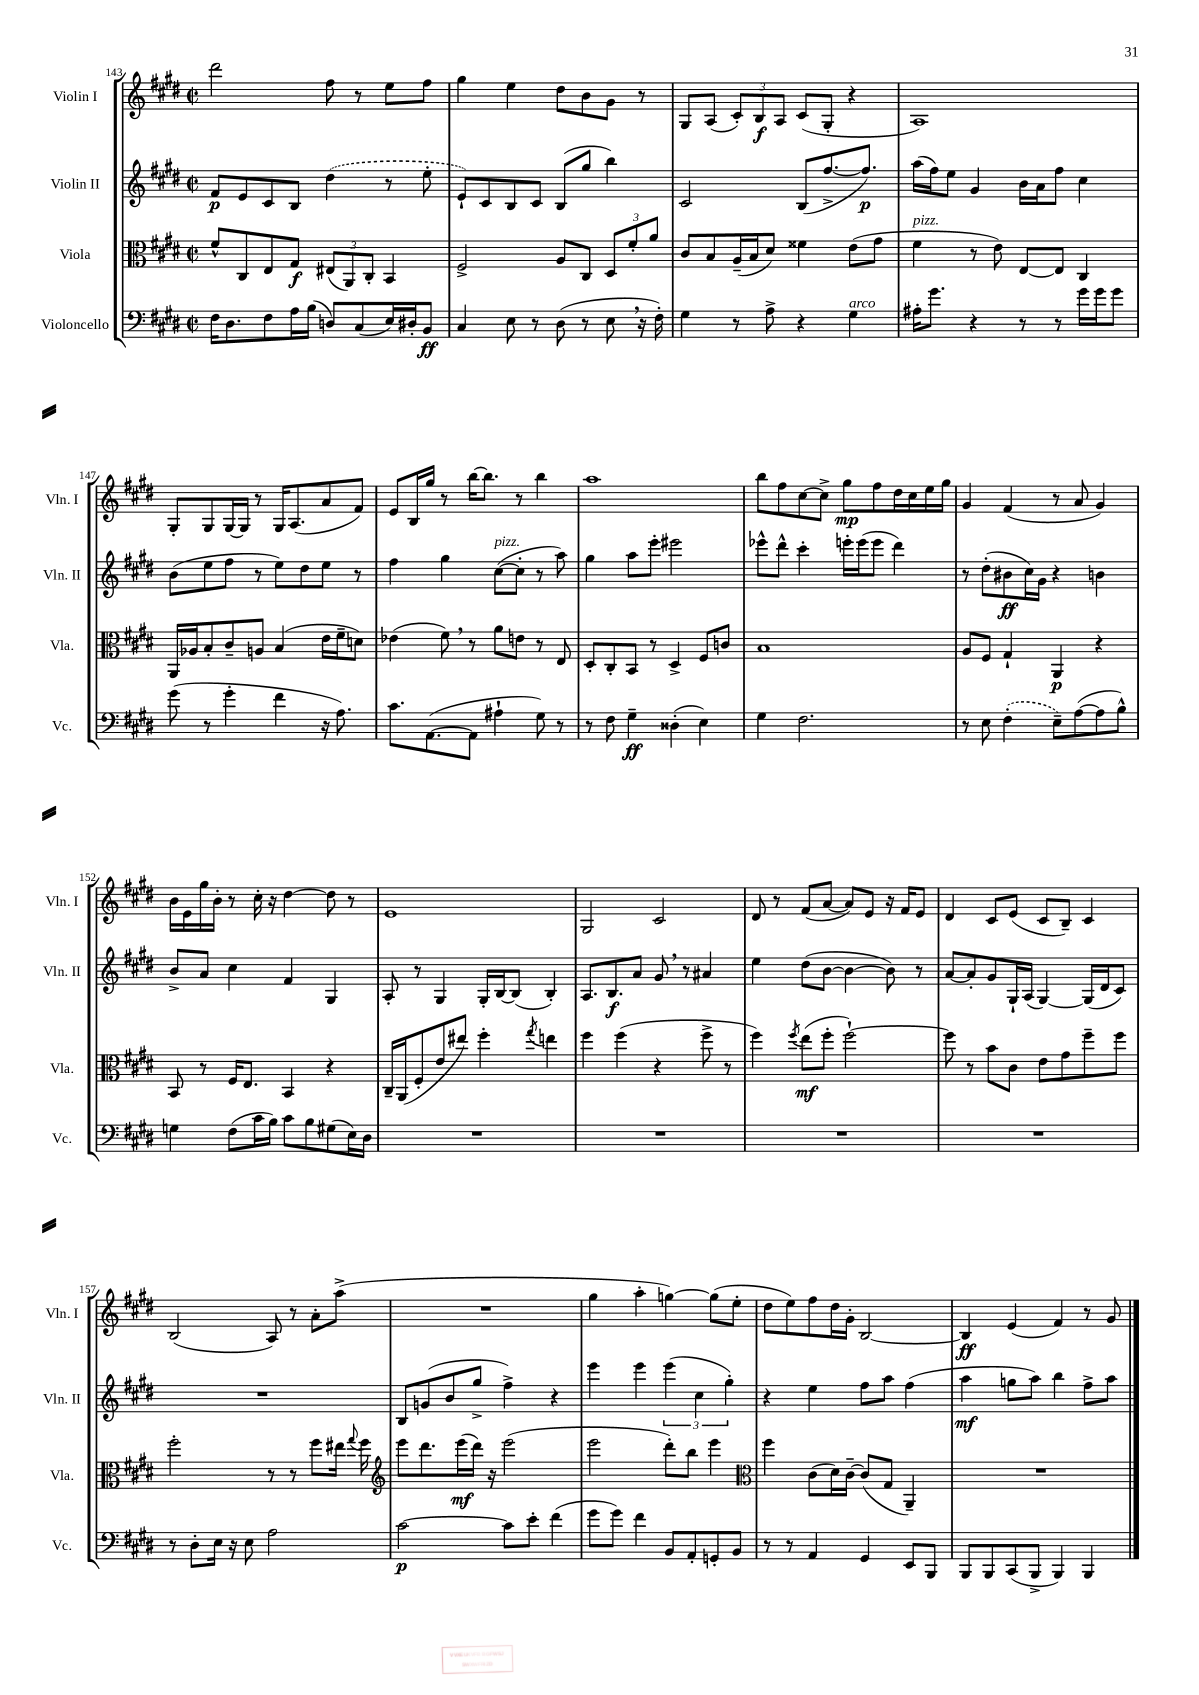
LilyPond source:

<<
\new StaffGroup <<
\new Staff = "s0" \with { instrumentName = "Violin I" shortInstrumentName = "Vln. I" } {
    \clef treble \key e \major \defaultTimeSignature \time 2/2
    \autoBeamOff dis'''2 fis''8 r8 e''8[ fis''8] |
    gis''4 e''4 dis''8[ b'8 gis'8] r8 |
    gis8[ a8]( \tuplet 3/2 { cis'8[-.) b8\f a8] } cis'8[( gis8]-. r4 |
    a1) |
    gis8[-. gis8 gis16~ gis16] r8 gis16[ a8.( a'8 fis'8]) |
    e'8[ b16 gis''16] r8 b''16[~ b''8.] r8 b''4 |
    a''1 |
    b''8[ fis''8 cis''8~ cis''8]-> gis''8[\mp fis''8 dis''16 cis''16 e''16 gis''16] |
    gis'4 fis'4( r8 a'8 gis'4) |
    b'16[ e'16 gis''16 b'16]-. r8 cis''16-. r16 dis''4~ dis''8 r8 |
    e'1 |
    gis2 cis'2 |
    dis'8 r8 fis'8[( a'8]~ a'8[) e'8] r16 fis'16[ e'8] |
    dis'4 cis'8[ e'8]( cis'8[ b8]--) cis'4 |
    b2( a8) r8 a'8[-. a''8]->( |
    R1 |
    gis''4 a''4-. g''4~) g''8[( e''8]-. |
    dis''8[ e''8) fis''8 dis''16 gis'16]-. b2~ |
    b4\ff e'4( fis'4) r8 gis'8 \bar "|." |
}
\new Staff = "s1" \with { instrumentName = "Violin II" shortInstrumentName = "Vln. II" } {
    \clef treble \key e \major \defaultTimeSignature \time 2/2
    \autoBeamOff fis'8[\p e'8 cis'8 b8] \once \slurDashed dis''4( r8 e''8-. |
    e'8[-!) cis'8 b8 cis'8] b8[( gis''8] b''4) |
    cis'2 b8[( fis''8.~-> fis''8.]\p) |
    a''16[( fis''16) e''8] gis'4 b'16[ a'16 fis''8] cis''4 |
    b'8[( e''8 fis''8] r8 e''8[) dis''8 e''8] r8 |
    fis''4 gis''4 cis''8[~^\markup { \italic "pizz." }( cis''8]-. r8 a''8) |
    gis''4 a''8[ e'''8]-. eis'''2 |
    ees'''8[-^ dis'''8]-^ cis'''4-. e'''16[-. e'''16( e'''8] dis'''4) |
    r8 dis''8[-.( bis'8\ff cis''16) gis'16] r4 b'4 |
    b'8[-> a'8] cis''4 fis'4 gis4 |
    a8-. r8 gis4 gis16[-. b16~ b8]( b4-.) |
    a8.[ b8.\f a'8] gis'8 \breathe r8 ais'4 |
    e''4 dis''8[( b'8]~ b'4~ b'8) r8 |
    a'8[~ a'8-. gis'8 gis16-! a16]( gis4~) gis16[( dis'16 cis'8]) |
    R1 |
    b8[ g'8( b'8 gis''8]-> fis''4->) r4 |
    e'''4 e'''4 \tuplet 3/2 { e'''4( cis''4 gis''4-.) } |
    r4 e''4 fis''8[ a''8] fis''4( |
    a''4\mf g''8[ a''8]) b''4 fis''8[-> a''8] \bar "|." |
}
\new Staff = "s2" \with { instrumentName = "Viola" shortInstrumentName = "Vla." } {
    \clef alto \key e \major \defaultTimeSignature \time 2/2
    \autoBeamOff fis'8[-^ cis8 e8 gis8]\f \tuplet 3/2 { eis8[( a,8) cis8]-. } b,4 |
    fis2-> a8[ cis8] \tuplet 3/2 { dis8[ fis'8-. a'8] } |
    cis'8[ b8 a16--( b16 dis'8]) fisis'4 e'8[( gis'8] |
    fis'4^\markup { \italic "pizz." } r8 e'8) e8[~ e8] cis4 |
    a,16[ aes16 b8-. cis'8-- a8] b4( e'16[ fis'16-- d'8]) |
    ees'4( fis'8) \breathe r8 a'8[ e'8] r8 e8 |
    dis8[-. cis8-. b,8] r8 dis4-> fis8[ c'8] |
    b1 |
    a8[ fis8] gis4-! a,4\p r4 |
    b,8 r8 fis16[ e8.] b,4 r4 |
    cis16[-- a,16( fis8-. e'8 eis''8]) fis''4-. \acciaccatura { gis''8 } e''4 |
    fis''4 fis''4( r4 fis''8-> r8 |
    fis''4) \acciaccatura { fis''8 } e''8[\mf( fis''8]-. fis''2~-!) |
    fis''8 r8 b'8[ cis'8] e'8[ gis'8 fis''8-- fis''8] |
    fis''2-. r8 r8 fis''8[ eis''16] \appoggiatura { gis''8 } fis''16 |
    \clef treble e'''8[ dis'''8. e'''16\mf( dis'''16]) r16 e'''2( |
    e'''2 dis'''8[-.) b''8] e'''4 |
    \clef alto fis''4 cis'8[( dis'16) cis'16]~-- cis'8[( gis8] a,4--) |
    R1 \bar "|." |
}
\new Staff = "s3" \with { instrumentName = "Violoncello" shortInstrumentName = "Vc." } {
    \clef bass \key e \major \defaultTimeSignature \time 2/2
    \autoBeamOff fis16[ dis8. fis8 a16 b16]( d8[) cis8( e16) dis16-. b,8]\ff |
    cis4 e8 r8 dis8( r8 e8 \breathe r16 fis16-.) |
    gis4 r8 a8-> r4 gis4^\markup { \italic "arco" } |
    ais16[-. gis'8.] r4 r8 r8 gis'16[ gis'16 gis'8] |
    gis'8( r8 gis'4-. fis'4 r16 a8.) |
    cis'8.[ a,8.~( a,8] ais4-! gis8) r8 |
    r8 fis8 gis4--\ff disis4-.( e4) |
    gis4 fis2. |
    r8 e8 \once \slurDashed fis4-.( e8[--) a8~( a8 b8]-^) |
    g4 fis8[( cis'16 b16]) cis'8[ b8 gis8( e16) dis16] |
    R1 |
    R1 |
    R1 |
    R1 |
    r8 dis8[-. e16] r16 e8 a2 |
    cis'2~\p cis'8[ e'8]-. fis'4( |
    gis'8[ gis'8]) fis'4 b,8[ a,8-. g,8-. b,8] |
    r8 r8 a,4 gis,4 e,8[ b,,8] |
    b,,8[ b,,8 cis,8( b,,8]-> b,,4) b,,4 \bar "|." |
}
>>
>>
\layout { \context { \Score currentBarNumber = #143 } }
